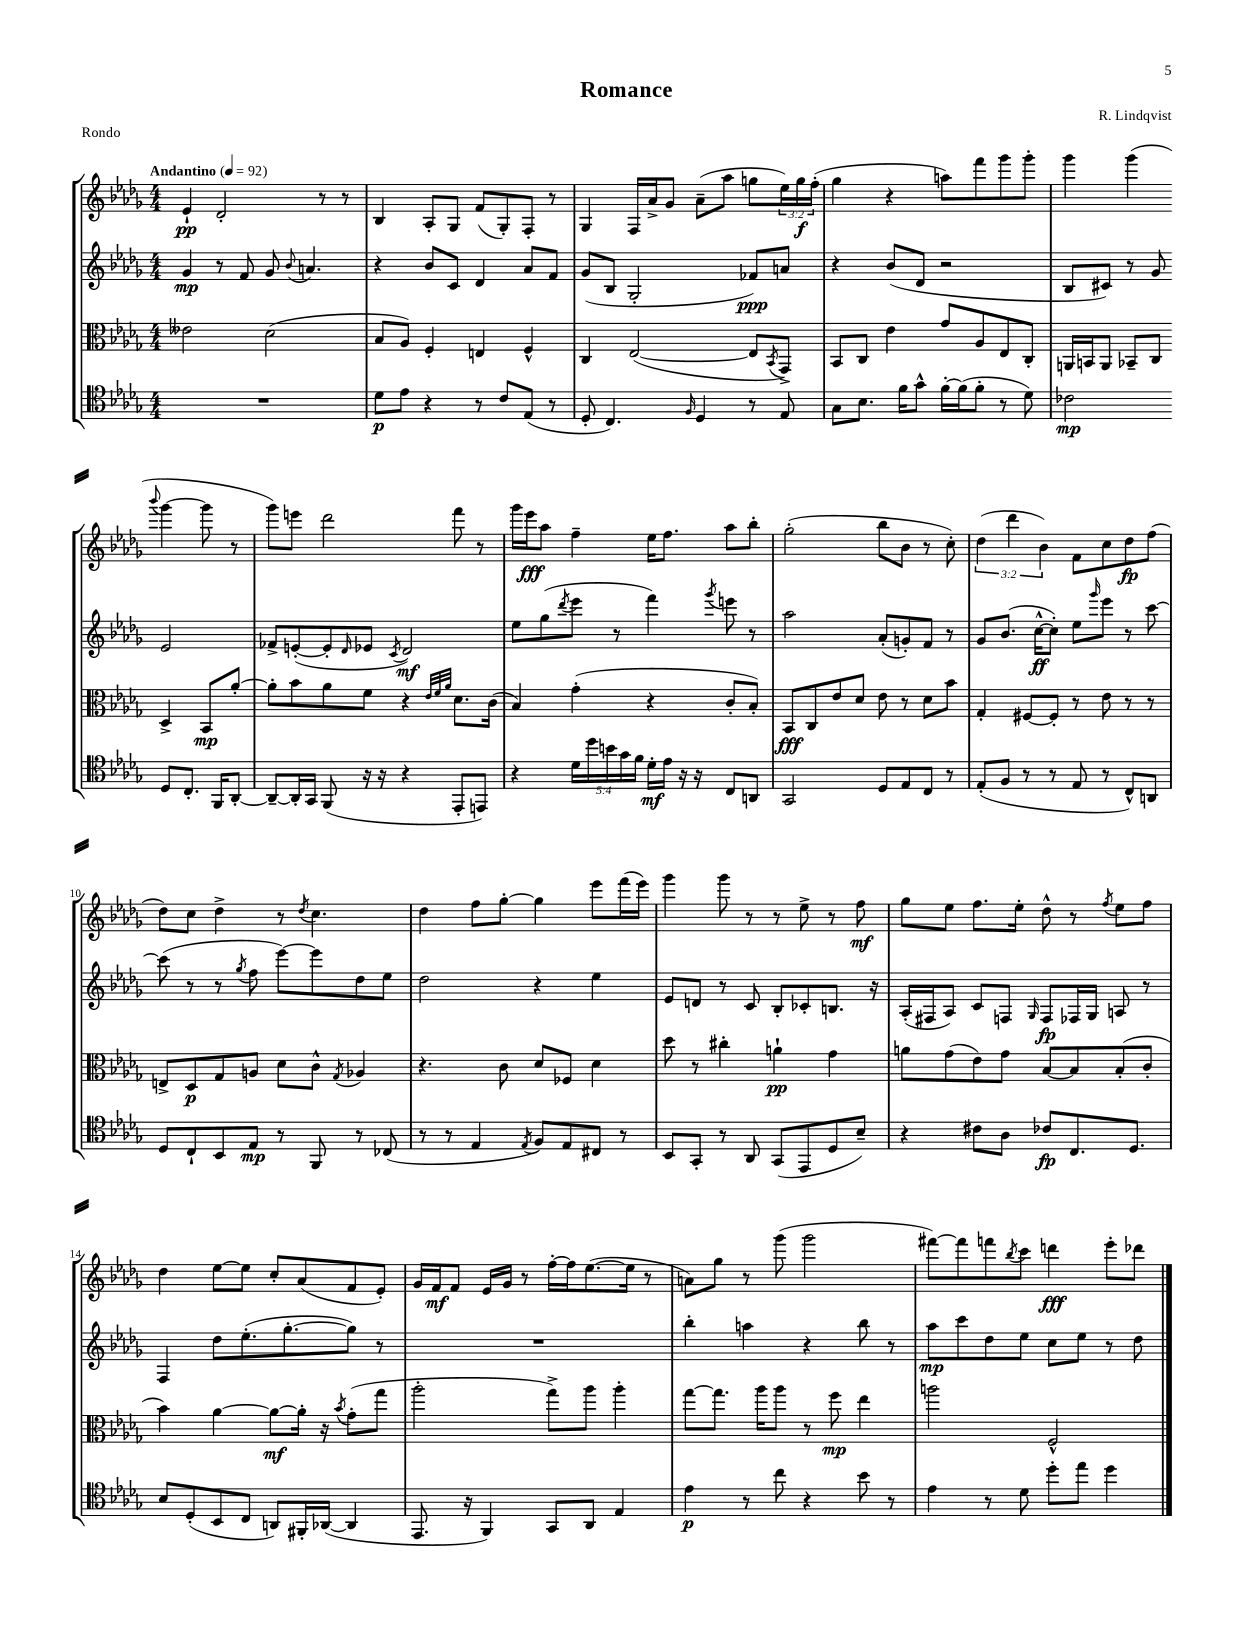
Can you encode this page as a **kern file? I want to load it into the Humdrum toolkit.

**kern	**kern	**kern	**kern
*staff4	*staff3	*staff2	*staff1
*clefC4	*clefC3	*clefG2	*clefG2
*k[b-e-a-d-g-]	*k[b-e-a-d-g-]	*k[b-e-a-d-g-]	*k[b-e-a-d-g-]
*M4/4	*M4/4	*M4/4	*M4/4
*MM92	*MM92	*MM92	*MM92
1r	2e--	4g-	4e-`
.	.	8r	2d-'
.	.	8f	.
.	(2d-	8g-	.
.	.	8qqb-	.
.	.	4.a	.
.	.	.	8r
.	.	.	8r
=	=	=	=
8d-	8B-	4r	4B-
8e-	8A-)	.	.
4r	4F'	8b-	8A-'
.	.	8c	8G-
8r	4E	4d-	(8f
8c	.	.	8G-')
(8E-	4F^^	8a-	8F'
8r	.	8f	8r
=	=	=	=
8D-'	4C	(8g-	4G-
4.C)	.	8B-	.
.	([2E-	2G-'	16F
.	.	.	16a-^
.	.	.	8g-
16qqF	.	.	.
4D-	.	.	(8a-~
.	.	.	8aa-
8r	8E-]	8f-)	8gg
.	8qBB-	.	.
8E-	8GG-^)	8a	24ee-)
.	.	.	24gg
.	.	.	(24ff'
=	=	=	=
8G-	8BB-	4r	4gg-
8.B-	8C	.	.
.	4e-	(8b-	4r
16f	.	.	.
8g-^^	.	8d-	.
[16f'	8g-	2r	8aa)
(16f]	.	.	.
8f'	8A-	.	8fff
8r	8E-	.	8ggg-
8d-)	8C'	.	8ggg-'
=	=	=	=
2c-	16AA	8B-	4ggg-
.	16BB	.	.
.	8AA	8c#)	.
.	8BB-~	8r	(4ggg-
.	8C	8g-	.
.	.	.	8qqbbb-
8D-	4D-^	2e-	[4ggg-
8.C'	.	.	.
.	8BB-	.	8ggg-]
16FF	.	.	.
[8AA-'	[8a-'	.	8r
=	=	=	=
8AA-~_	8a-']	8f-^	8ggg-)
16AA-']	8b-	([8e'	8eee
16GG-	.	.	.
(8FF	8a-	8e']	2ddd-
.	.	16qqd-	.
16r	8f	8e-	.
16r	.	.	.
.	.	8qc	.
4r	4r	2d-)	.
.	32qqe-	.	.
.	32qqf	.	.
.	32qqa-	.	.
8EE-'	8.d-	.	8fff
8EE)	.	.	8r
.	(16c	.	.
=	=	=	=
4r	4B-)	8ee-	16ggg-
.	.	.	16eee-
.	.	(8gg-	8aa-
.	.	8qddd-	.
20d-	(4g-'	8eee-	4ff~
20dd-	.	.	.
20b	.	.	.
.	.	8r	.
20g-	.	.	.
20f	.	.	.
16d-'	4r	4fff)	16ee-
16e-	.	.	8.ff
16r	.	.	.
16r	.	.	.
.	.	8qggg-	.
8C	8c'	8eee	8aa-
8AA	8B-')	8r	8bb-'
=	=	=	=
2GG-	8BB-	2aa-	(2gg-'
.	8C	.	.
.	8e-	.	.
.	8d-	.	.
8D-	8e-	(8a-'	8bb-
8E-	8r	8g')	8b-
8C	8d-	8f	8r
8r	8b-	8r	8cc')
=	=	=	=
(8E-'	4G-'	8g-	(6dd-
8F	.	(8.b-	.
.	.	.	6ddd-
8r	[8F#	.	.
.	.	[16cc^^	.
.	.	.	6b-)
8r	8F#']	8cc'])	.
8E-	8r	8ee-	8f
.	.	16qqggg-	.
8r	8e-	8eee-	8cc
8C^^)	8r	8r	8dd-
8AA	8r	[8ccc	(8ff
=	=	=	=
8D-	8E^	(8ccc]	8dd-)
8C`	8D-	8r	8cc
8BB-	8G-	8r	4dd-^
.	.	8qgg-	.
8E-	8A	8ff	.
8r	8d-	[8eee-)	8r
.	.	.	8qdd-
8FF	8c^^	8eee-]	4.cc
.	8qG-	.	.
8r	4A-	8dd-	.
(8C-	.	8ee-	.
=	=	=	=
8r	4.r	2dd-	4dd-
8r	.	.	.
4E-	.	.	8ff
.	8c	.	[8gg-'
8qE-	.	.	.
8F)	8d-	4r	4gg-]
8E-	8F-	.	.
8C#	4d-	4ee-	8eee-
8r	.	.	(16fff
.	.	.	16eee-)
=	=	=	=
8BB-	8dd-	8e-	4ggg-
8GG-'	8r	8d	.
8r	4cc#'	8r	8ggg-
8AA-	.	8c	8r
(8GG-	4a`	8B-'	8r
8EE-	.	8c-'	8ee-^
8D-	4g-	8.B	8r
8B-~)	.	.	8ff
.	.	16r	.
=	=	=	=
4r	8a	(16A-'	8gg-
.	.	16F#	.
.	(8g-	8A-)	8ee-
8c#	8e-)	8c	8.ff
8A-	8g-	8F	.
.	.	.	16ee-'
.	.	16qqG-	.
8c-	[8B-	8F	8dd-^^
8.C	8B-]	16F-	8r
.	.	16G-	.
.	.	.	8qff
.	(8B-'	8A	8ee-
8.D-	.	.	.
.	8c'	8r	8ff
=	=	=	=
8B-	4b-)	4F	4dd-
(8D-'	.	.	.
8BB-	[4a-	8dd-	[8ee-
8C	.	(8.ee-'	8ee-]
8AA)	8a-_	.	8cc'
.	.	[8.gg-'	.
16FF#'	16a-']	.	(8a-
([16AA-	16r	.	.
.	8qb-	.	.
4AA-]	(8g-'	8gg-])	8f
.	8gg-	8r	8e-')
=	=	=	=
8.EE-	2aa-'	1r	16g-
.	.	.	16f
.	.	.	8f
16r	.	.	.
4FF)	.	.	16e-
.	.	.	16g-
.	.	.	8r
8GG-	8gg-^)	.	[16ff'
.	.	.	16ff]
8AA-	8aa-	.	([8.ee-
4E-	4aa-'	.	.
.	.	.	16ee-]
.	.	.	8r
=	=	=	=
4e-	[8gg-	4bb-'	8a)
.	8.gg-]	.	8gg-
8r	.	4aa	8r
.	16aa-	.	.
8cc	8aa-	.	(8ggg-
4r	8r	4r	2ggg-
.	8ff	.	.
8b-	4ee-	8bb-	.
8r	.	8r	.
=	=	=	=
4e-	2aa	8aa-	[8fff#)
.	.	8ccc	8fff#]
8r	.	8dd-	8fff
.	.	.	8qbb-
8d-	.	8ee-	8ccc
8dd-'	2F^^	8cc	4ddd
8ee-	.	8ee-	.
4dd-	.	8r	8eee-'
.	.	8dd-	8ddd-
==	==	==	==
*-	*-	*-	*-
